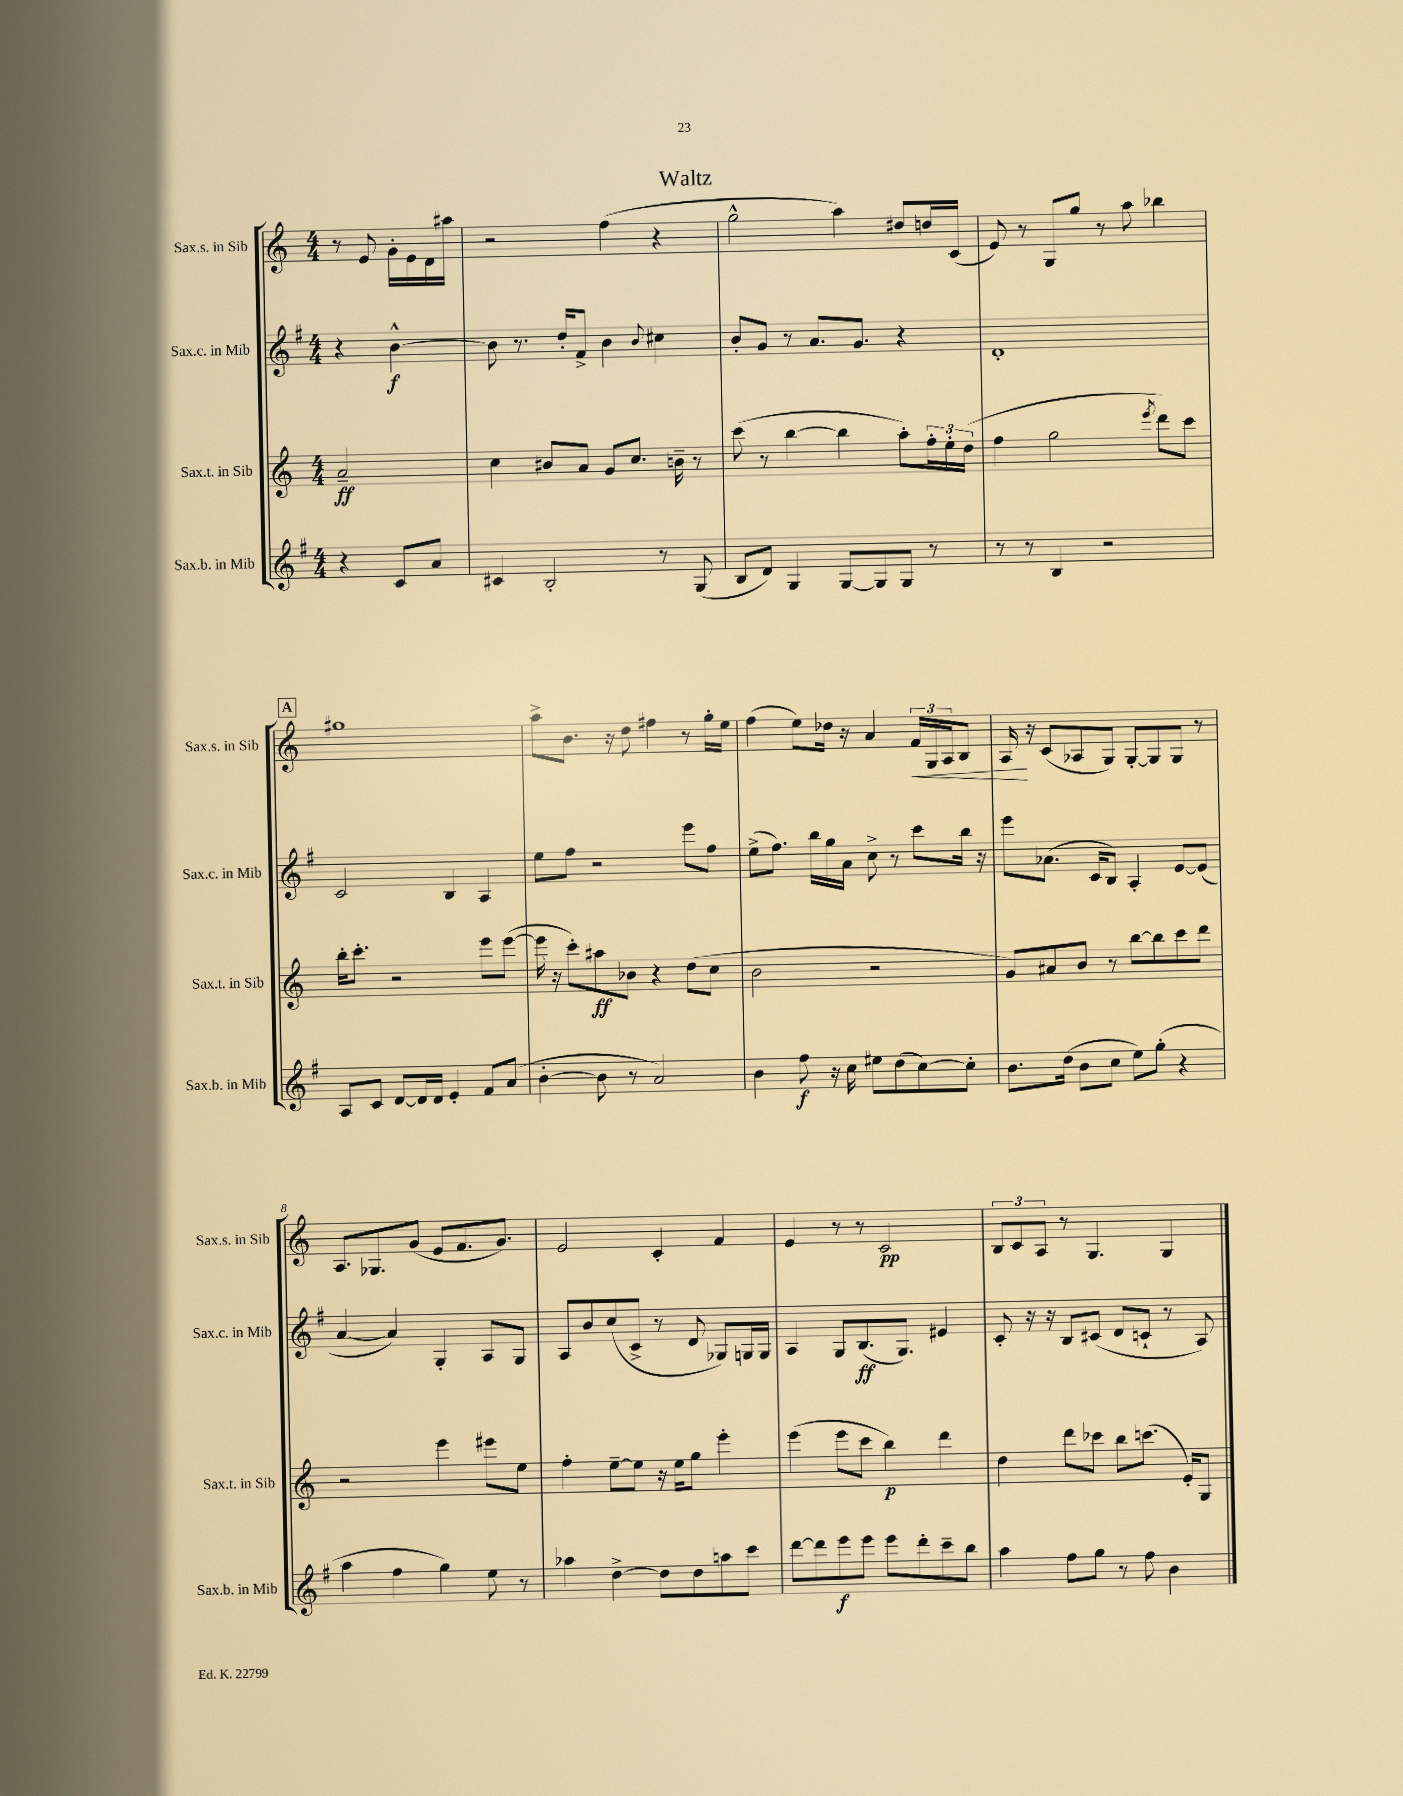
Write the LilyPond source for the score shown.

\header { title = "Waltz" }
<<
\new StaffGroup <<
\new Staff = "s0" \with { instrumentName = "Sax.s. in Sib" shortInstrumentName = "Sax.s. in Sib" } {
    \clef treble \key c \major \numericTimeSignature \time 4/4 \partial 2
    r8 e'8 g'16-. e'16 d'16 ais''16 |
    r2 f''4( r4 |
    g''2-^ a''4) dis''8 d''16 c'16( |
    e'8) r8 g8 g''8 r8 a''8 bes''4 |
    \mark \markup { \box "A" } gis''1 |
    a''8-> b'8. r16 d''8 fis''4 r8 g''16-. e''16 |
    f''4( e''8) des''16 r16 a'4 \tuplet 3/2 { f'16\< g16 a16 } b8 |
    a16\! r16 c'8( aes8 g8) g8~-. g8 g8 r8 |
    a8. ges8. g'8( e'8 f'8. g'8.) |
    e'2 c'4-. f'4 |
    e'4 r8 r8 c'2\pp |
    \tuplet 3/2 { b8 c'8 a8 } r8 g4. g4 \bar "|." |
}
\new Staff = "s1" \with { instrumentName = "Sax.c. in Mib" shortInstrumentName = "Sax.c. in Mib" } {
    \clef treble \key g \major \numericTimeSignature \time 4/4 \partial 2
    r4 b'4~-^\f |
    b'8 r8. d''16-. fis'8-> b'4 \appoggiatura { b'8 } cis''4 |
    b'8-. g'8 r8 a'8. g'8. r4 |
    d'1-. |
    \mark \markup { \box "A" } c'2 b4 a4 |
    e''8 fis''8 r2 e'''8 fis''8 |
    e''8->( fis''8.) b''16 g''16 a'16 c''8-> r8 c'''8 b''16 r16 |
    e'''8 aes'8.( c'16 b8) a4-. e'8~ e'8( |
    a'4~ a'4) g4-. a8 g8 |
    a8 b'8 c''8( c'8-> r8 d'8 ges8) g16 g16 |
    a4 g8 b8.\ff( g8.) eis'4 |
    c'8-. r16 r16 b8 cis'8( d'8 c'8-! r8 a8) \bar "|." |
}
\new Staff = "s2" \with { instrumentName = "Sax.t. in Sib" shortInstrumentName = "Sax.t. in Sib" } {
    \clef treble \key c \major \numericTimeSignature \time 4/4 \partial 2
    a'2--\ff |
    c''4 bis'8 a'8 g'8 c''8. b'16-- r8 |
    c'''8( r8 b''4~ b''4 a''8-.) \tuplet 3/2 { f''16-. e''16-. d''16( } |
    f''4 g''2 \acciaccatura { e'''8 } d'''8) c'''8 |
    \mark \markup { \box "A" } b''16-. c'''8.-. r2 e'''8 e'''8~( |
    e'''16 r16 c'''8-.) ais''8\ff bes'8 r4 d''8( c''8 |
    b'2 r2 |
    g'8) ais'8 b'8 r8 b''8~ b''8 c'''8 d'''8 |
    r2 e'''4 eis'''8 e''8 |
    f''4-. e''8~-- e''8 r16 e''16 g''8 e'''4-. |
    e'''4( e'''8 c'''8 b''4\p) d'''4 |
    d''4 d'''8 ces'''8 b''8 c'''8.( e'16-.) g8 \bar "|." |
}
\new Staff = "s3" \with { instrumentName = "Sax.b. in Mib" shortInstrumentName = "Sax.b. in Mib" } {
    \clef treble \key g \major \numericTimeSignature \time 4/4 \partial 2
    r4 c'8 a'8 |
    cis'4 b2-. r8 g8( |
    b8 d'8) g4 g8~ g8 g8 r8 |
    r8 r8 b4 r2 |
    \mark \markup { \box "A" } a8 c'8 d'8~ d'16 d'16 e'4-. fis'8 a'8( |
    b'4~-. b'8 r8 a'2) |
    b'4 fis''8\f r16 c''16 eis''8 d''8( c''8~) c''8-. |
    b'8. d''16( b'8 c''8 e''8) g''8-.( r4 |
    a''4 fis''4 g''4) e''8 r8 |
    aes''4 d''4~-> d''8 d''8 a''8 c'''8 |
    d'''8~ d'''8 e'''8\f e'''8 e'''8 d'''8-. c'''8-- b''8 |
    a''4 fis''8 g''8 r8 fis''8 b'4 \bar "|." |
}
>>
>>
